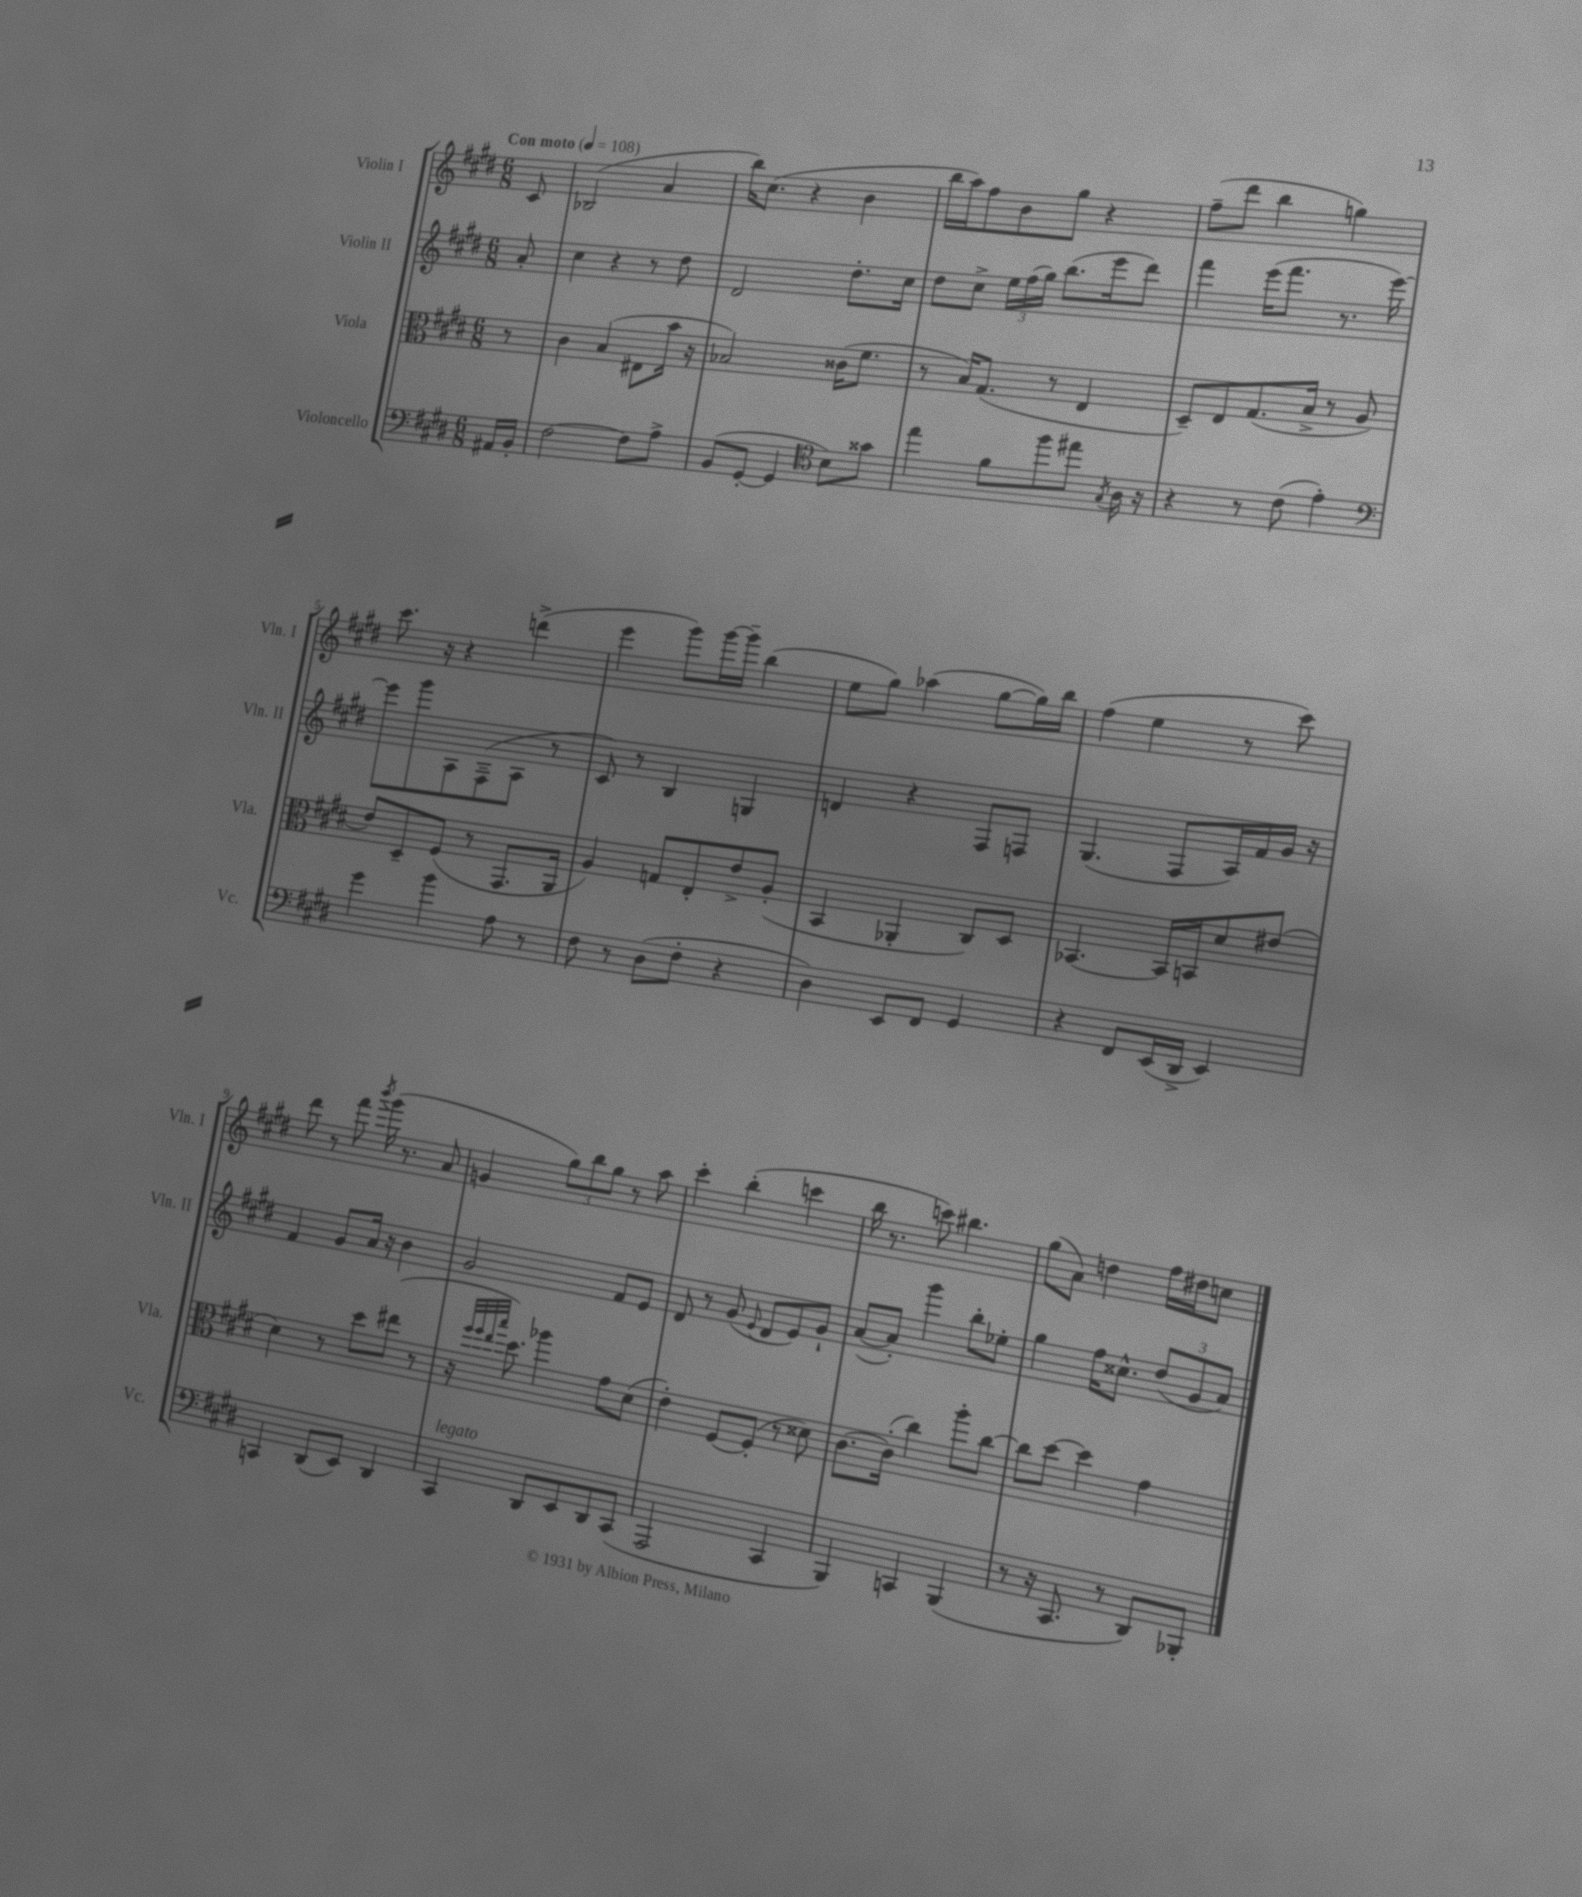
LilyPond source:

<<
\new StaffGroup <<
\new Staff = "s0" \with { instrumentName = "Violin I" shortInstrumentName = "Vln. I" } {
    \clef treble \key e \major \numericTimeSignature \time 6/8 \partial 8 \tempo "Con moto" 4 = 108
    \autoBeamOff cis'8 |
    bes2( a'4 |
    b''16[) cis''8.]( r4 b'4 |
    b''16[ a''16) fis''8 b'8 gis''8] r4 |
    fis''8[--( dis'''8] b''4 g''4) |
    cis'''8. r16 r4 d'''4->( |
    e'''4 gis'''8[) gis'''16~ gis'''16]-- b''4( |
    e''8[ gis''8]) aes''4( gis''8[~ gis''16) b''16] |
    fis''4( e''4 r8 cis'''8) |
    dis'''8 r8 fis'''8 \acciaccatura { b'''8 } gis'''16( r8. a'8 |
    g'4 \tuplet 3/2 { gis''8[) b''8 gis''8] } r8 a''8 |
    cis'''4-. b''4-.( c'''4 |
    b''16 r8. c'''8) bis''4. |
    gis''8[( a'8]) d''4 fis''16[ dis''16 c''8] \bar "|." |
}
\new Staff = "s1" \with { instrumentName = "Violin II" shortInstrumentName = "Vln. II" } {
    \clef treble \key e \major \numericTimeSignature \time 6/8 \partial 8
    \autoBeamOff a'8-. |
    cis''4 r4 r8 dis''8 |
    dis'2 dis''8.[-. cis''16] |
    dis''8[ cis''8]-> \tuplet 3/2 { e''16[ fis''16( gis''16]) } b''8.[( e'''16 dis'''8]) |
    fis'''4 e'''16[( fis'''8.] r8. e'''16~) |
    e'''8[ gis'''8 a8 fis8--( a8] r8 |
    cis'8) r8 b4 g4 |
    d'4 r4 fis8[ f8] |
    gis4.( fis8[ a16) fis'16 gis'16] r16 |
    fis'4 gis'8[ a'16] r16 b'4 |
    gis'2 fis'8[ e'8] |
    dis'8 r8 gis'8( \appoggiatura { e'8 } dis'8[ e'8) gis'8]-! |
    a'8[~( a'8]-.) gis'''4 b''8[-. ees''8]-. |
    gis''4 fis''16[ cisis''8.]-^ \tuplet 3/2 { dis''8[( gis'8 a'8]) } \bar "|." |
}
\new Staff = "s2" \with { instrumentName = "Viola" shortInstrumentName = "Vla." } {
    \clef alto \key e \major \numericTimeSignature \time 6/8 \partial 8
    \autoBeamOff r8 |
    cis'4 b4( eis8[ b'16] r16 |
    bes2) cisis'16[( fis'8.] |
    r8 b16[) gis8.]( r8 e4 |
    dis8[--) e8 gis8.( b16]-> r8 a8 |
    e'8[) dis8-- fis8]( r8 gis,8.[ a,16] |
    a4) g8[ e8-. e'8-> a8]-.( |
    b,4 aes,4-. cis8[) dis8] |
    bes,4.~ bes,16[ b,16 dis'8 eis'8]( |
    dis'4) r8 dis''8[ eis''8]( r8 |
    r16 \grace { fis''32[ fis''32 e''32 b''32] } dis''8.) aes''4 gis'8[ dis'8]( |
    e'4-.) fis8[~ fis8]-.( r8 disis'8) |
    cis'8.[~ cis'16]-.( cis''4) a''8[-. cis''8]~ |
    cis''8[ dis''8]~ dis''4 gis'4 \bar "|." |
}
\new Staff = "s3" \with { instrumentName = "Violoncello" shortInstrumentName = "Vc." } {
    \clef bass \key e \major \numericTimeSignature \time 6/8 \partial 8
    \autoBeamOff ais,16[ b,16]-. |
    fis2~ fis8[ a8]-> |
    b,8[( gis,8]~-. gis,4 \clef tenor b8[) gisis'8] |
    e''4 fis'8[ fis''8 eis''8] \acciaccatura { gis8 } a16 r16 |
    r4 r8 cis'8( e'4-.) |
    \clef bass gis'4 b'4 a8 r8 |
    fis8 r8 dis8[( fis8]-. r4 |
    dis4) e,8[ fis,8] gis,4 |
    r4 fis,8[ e,16( dis,16]-> e,4) |
    c,4 dis,8[( e,8]) dis,4 |
    cis,4^\markup { \italic "legato" } dis,8[ e,8 dis,8 cis,8]( |
    a,,2 cis,4 |
    b,,4) c,4 b,,4( |
    r8 r16 cis,8. r8 dis,8[) bes,,8]-. \bar "|." |
}
>>
>>
